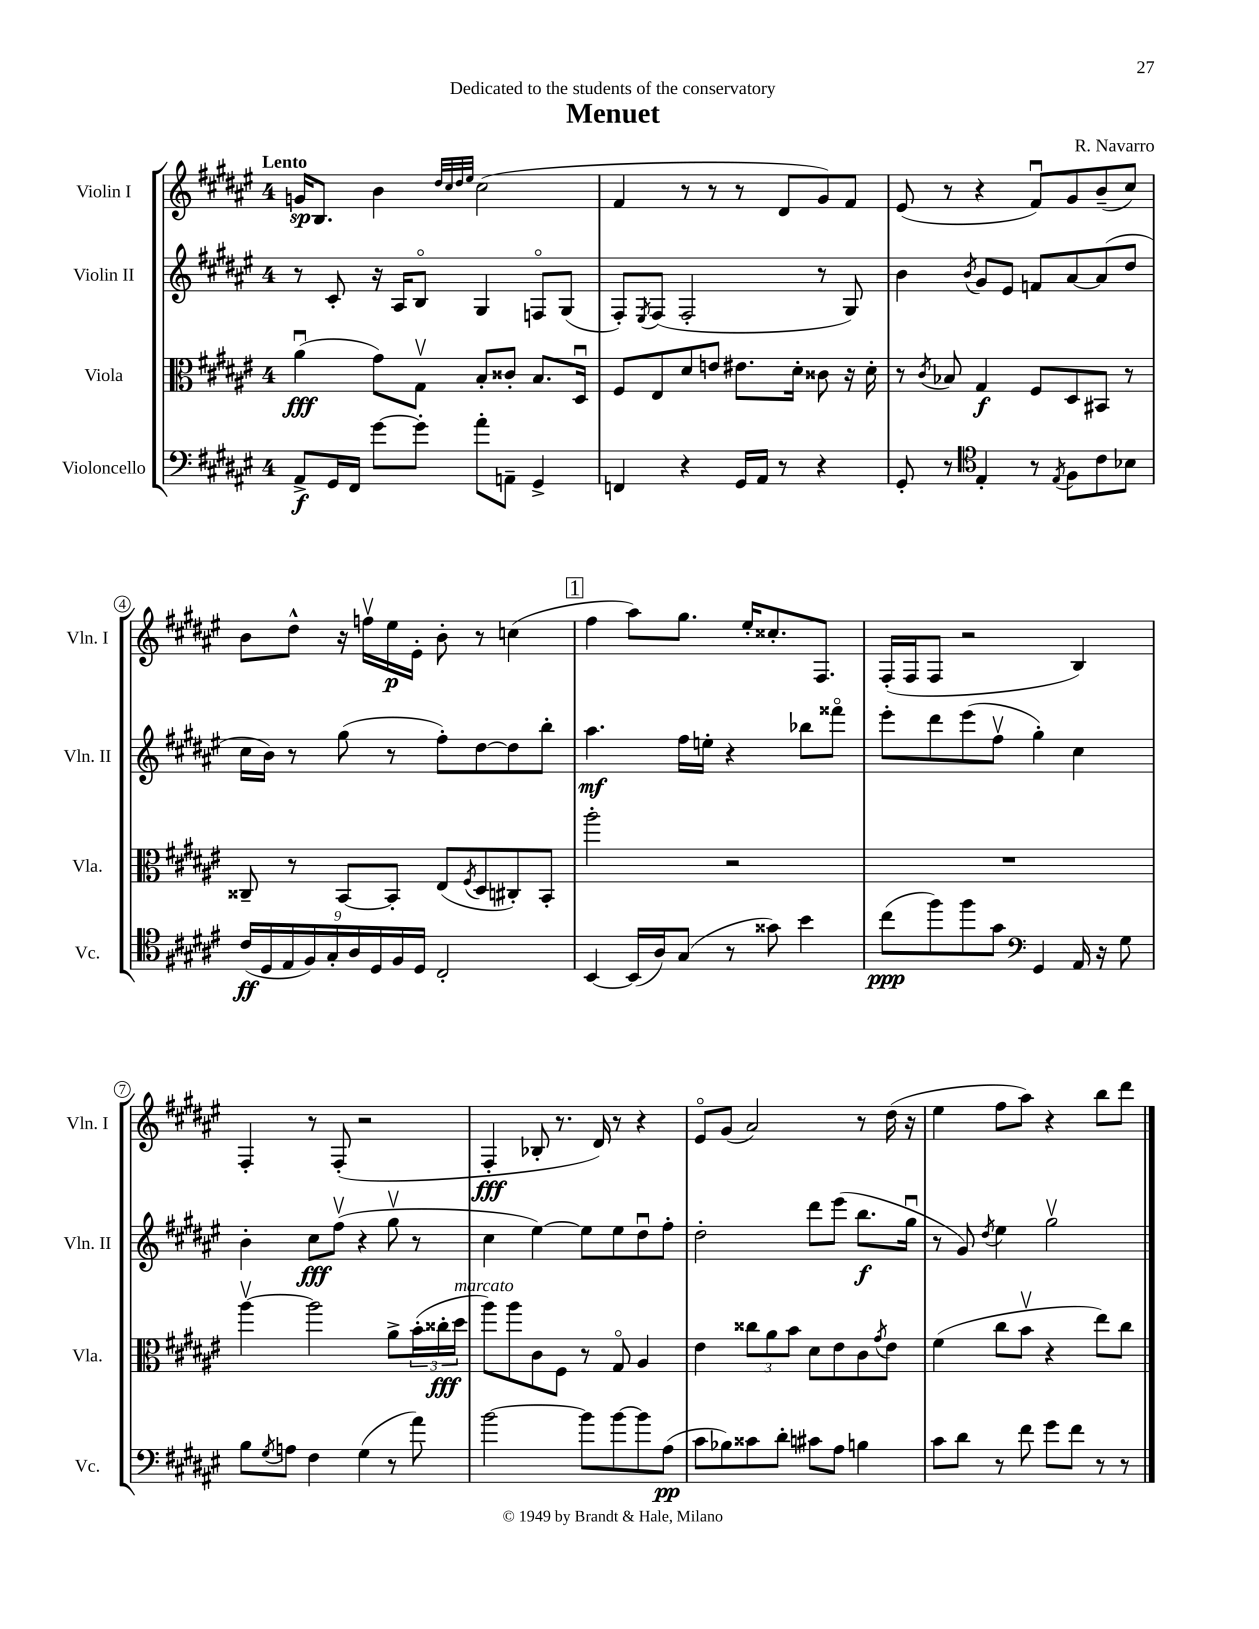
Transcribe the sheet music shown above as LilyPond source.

\header { title = "Menuet" composer = "R. Navarro" dedication = "Dedicated to the students of the conservatory" }
<<
\new StaffGroup <<
\new Staff = "s0" \with { instrumentName = "Violin I" shortInstrumentName = "Vln. I" } {
    \clef treble \key fis \major \once \override Staff.TimeSignature.style = #'single-digit \time 4/4 \tempo "Lento"
    g'16\sp b8. b'4 \grace { dis''32 cis''32 dis''32 eis''32 } cis''2( |
    fis'4 r8 r8 r8 dis'8 gis'8) fis'8 |
    eis'8( r8 r4 fis'8\downbow) gis'8 b'8--( cis''8) |
    b'8 dis''8-^ r16 f''16\upbow eis''16\p eis'16-. b'8-. r8 c''4( |
    \mark \markup { \box "1" } fis''4 ais''8) gis''8. eis''16-. cisis''8.-. fis8. |
    fis16-.( fis16 fis8 r2 b4) |
    fis4-. r8 fis8-.( r2 |
    fis4-.\fff bes8-. r8. dis'16) r8 r4 |
    eis'8\flageolet gis'8( ais'2) r8 dis''16( r16 |
    eis''4 fis''8 ais''8) r4 b''8 dis'''8 \bar "|." |
}
\new Staff = "s1" \with { instrumentName = "Violin II" shortInstrumentName = "Vln. II" } {
    \clef treble \key fis \major \once \override Staff.TimeSignature.style = #'single-digit \time 4/4
    r8 cis'8-. r16 ais16 b8\flageolet gis4 f8\flageolet gis8( |
    fis8-.) \acciaccatura { eis8 } fis8( fis2-. r8 gis8) |
    b'4 \acciaccatura { b'8 } gis'8 eis'8 f'8 ais'8~ ais'8( dis''8 |
    cis''16 b'16) r8 gis''8( r8 fis''8-.) dis''8~ dis''8 b''8-. |
    \mark \markup { \box "1" } ais''4.\mf fis''16 e''16-. r4 bes''8 fisis'''8\flageolet |
    eis'''8-. dis'''8 eis'''8( fis''8\upbow gis''4-.) cis''4 |
    b'4-. cis''8\fff fis''8\upbow( r4 gis''8\upbow r8 |
    cis''4 eis''4~) eis''8 eis''8 dis''8\downbow fis''8-. |
    dis''2-. dis'''8 eis'''8( b''8.\f gis''16\downbow |
    r8 gis'8) \acciaccatura { dis''8 } eis''4 gis''2\upbow \bar "|." |
}
\new Staff = "s2" \with { instrumentName = "Viola" shortInstrumentName = "Vla." } {
    \clef alto \key fis \major \once \override Staff.TimeSignature.style = #'single-digit \time 4/4
    ais'4\downbow\fff( gis'8) gis8\upbow b8-. cisis'8-. b8. dis16\downbow |
    fis8 eis8 dis'8 e'8 eis'8. dis'16-. cisis'8 r16 dis'16-. |
    r8 \acciaccatura { cis'8 } bes8 gis4\f fis8 dis8 bis,8 r8 |
    cisis8-- r8 b,8~ b,8-. eis8( \acciaccatura { fis8 } dis8 cis8-.) b,8-. |
    \mark \markup { \box "1" } ais''2-. r2 |
    R1 |
    ais''4~\upbow ais''2 ais'8-> \tuplet 3/2 { b'16-.( cisis''16-.\fff dis''16^\markup { \italic "marcato" } } |
    ais''8) ais''8 cis'8 fis8 r8 gis8\flageolet ais4 |
    eis'4 \tuplet 3/2 { cisis''8 ais'8 b'8 } dis'8 eis'8 cis'8 \acciaccatura { gis'8 } eis'8 |
    fis'4( cis''8 b'8\upbow r4 eis''8) cis''8 \bar "|." |
}
\new Staff = "s3" \with { instrumentName = "Violoncello" shortInstrumentName = "Vc." } {
    \clef bass \key fis \major \once \override Staff.TimeSignature.style = #'single-digit \time 4/4
    ais,8->\f gis,16 fis,16 gis'8~ gis'8-. ais'8-. a,8-- gis,4-> |
    f,4 r4 gis,16 ais,16 r8 r4 |
    gis,8-. r8 \clef tenor eis4-. r8 \acciaccatura { eis8 } fis8 cis'8 bes8 |
    \tuplet 9/8 { cis'16\ff( dis16 eis16 fis16) gis16-. ais16 dis16 fis16 dis16 } cis2-. |
    \mark \markup { \box "1" } b,4~ b,16( ais16) gis8( r8 gisis'8) b'4 |
    cis''8\ppp( fis''8) fis''8 gis'8 \clef bass gis,4 ais,16 r16 gis8 |
    b8 \acciaccatura { gis8 } a8 fis4 gis4( r8 ais'8) |
    b'2~ b'8 b'8~ b'8 ais8\pp( |
    cis'8 bes8) cisis'8 dis'8-. cis'8 ais8 b4 |
    cis'8 dis'8 r8 fis'8 gis'8 fis'8 r8 r8 \bar "|." |
}
>>
>>
\layout { \context { \Score \override BarNumber.stencil = #(make-stencil-circler 0.1 0.3 ly:text-interface::print) } }
